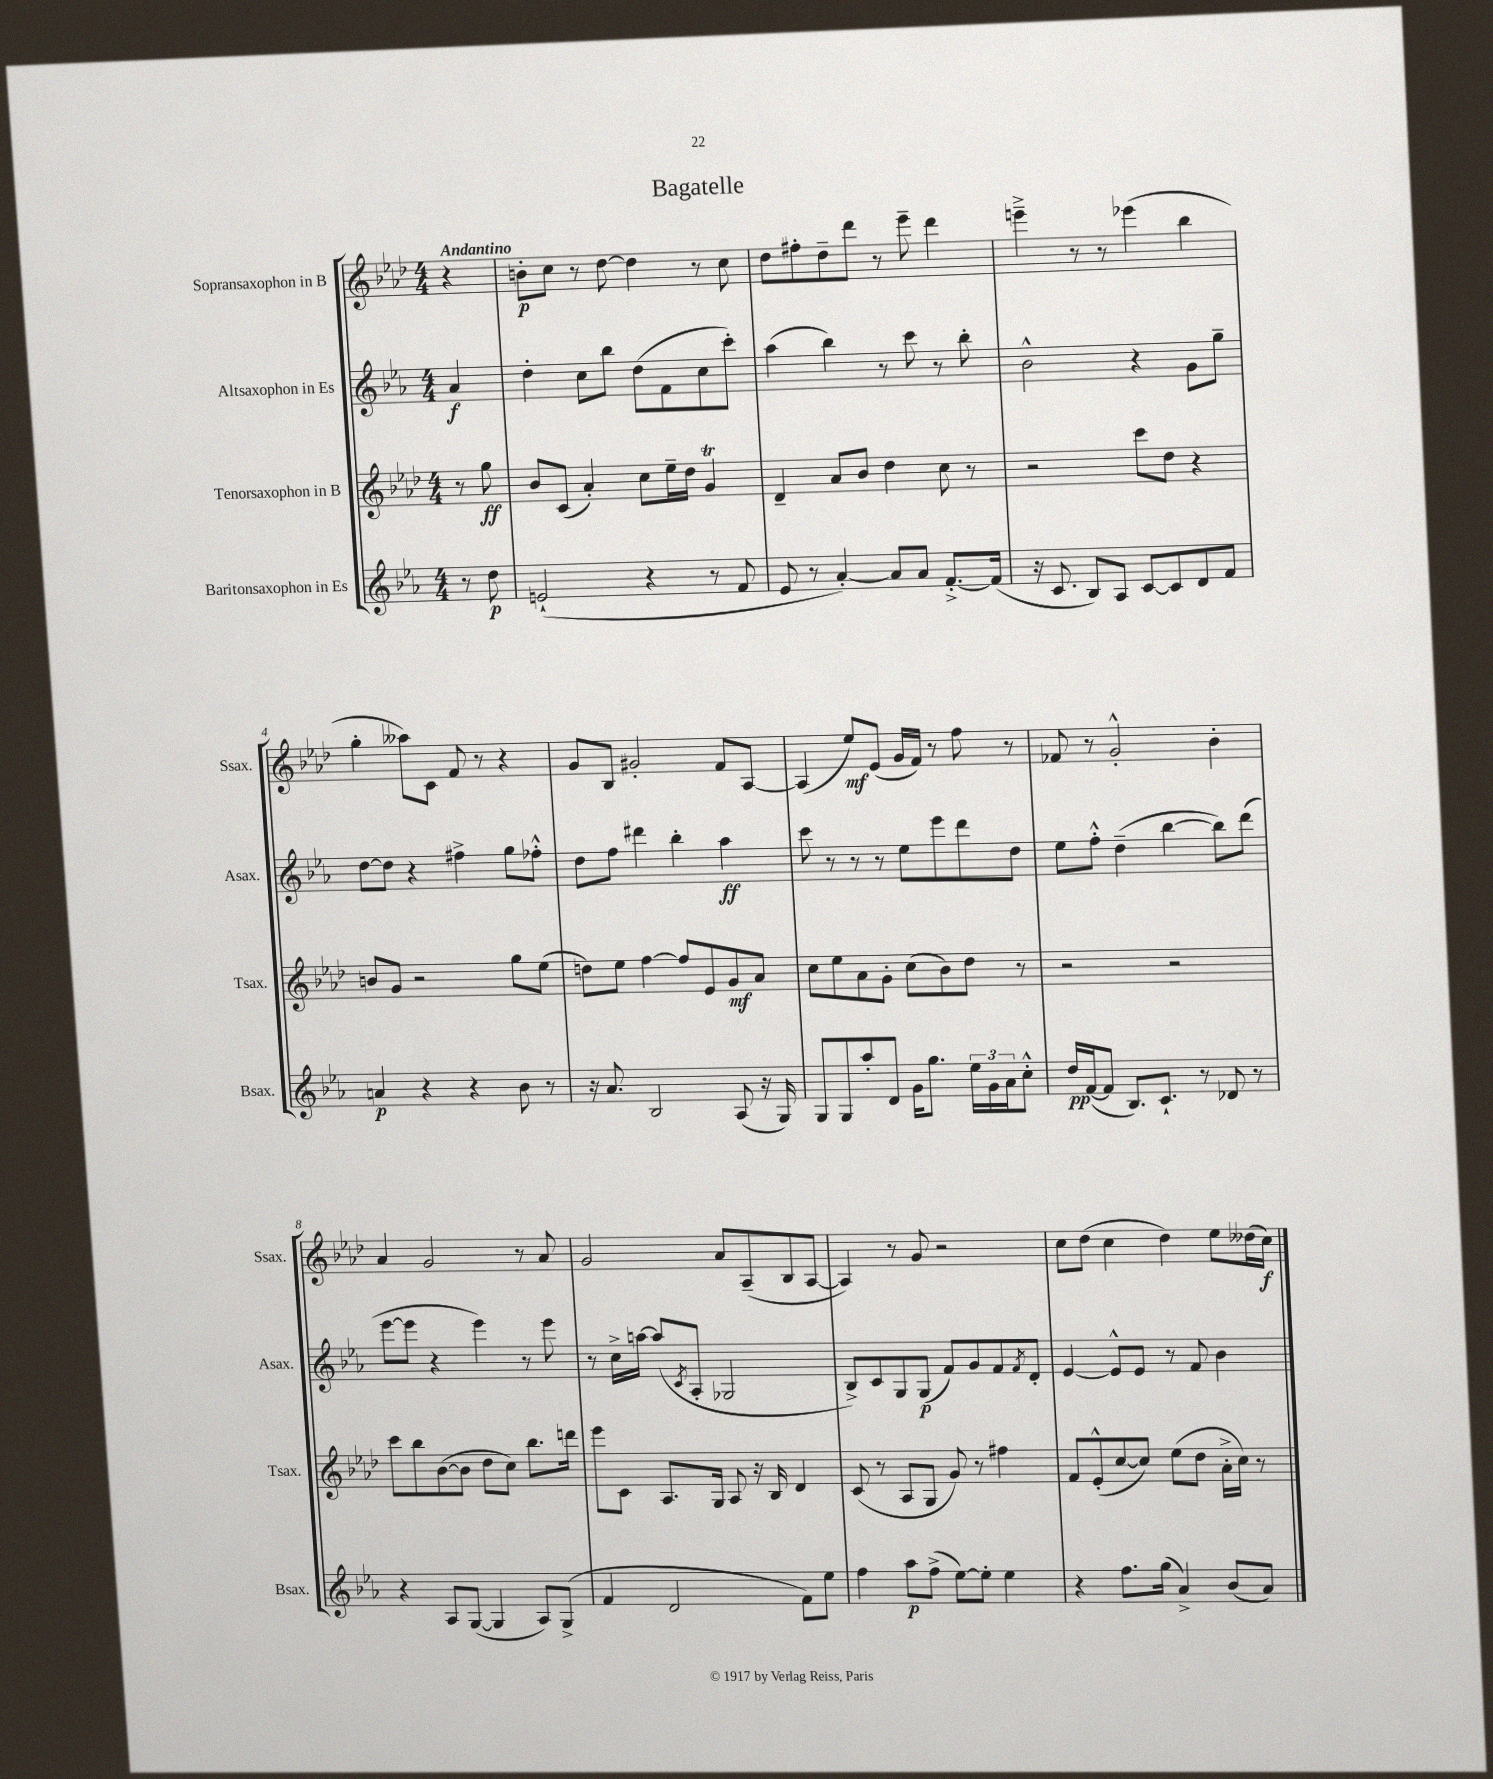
\header { title = "Bagatelle" }
<<
\new StaffGroup <<
\new Staff = "s0" \with { instrumentName = "Sopransaxophon in B" shortInstrumentName = "Ssax." } {
    \clef treble \key aes \major \numericTimeSignature \time 4/4 \partial 4 \tempo "Andantino"
    r4 |
    b'8-.\p c''8 r8 des''8~ des''4 r8 c''8 |
    des''8 fis''8-. des''8-- des'''8 r8 ees'''8-- des'''4 |
    e'''4---> r8 r8 ees'''4( bes''4 |
    g''4-. aeses''8) c'8 f'8 r8 r4 |
    g'8 bes8 gis'2-. f'8 aes8~ |
    aes4( ees''8\mf) ees'8( g'16 f'16) r8 f''8 r8 |
    fes'8 r8 g'2-.-^ bes'4-. |
    aes'4 g'2 r8 aes'8 |
    g'2 aes'8 aes8--( bes8 aes8~ |
    aes4) r8 g'8 r2 |
    c''8 des''8( c''4 des''4) ees''8 deses''16( c''16\f) \bar "|." |
}
\new Staff = "s1" \with { instrumentName = "Altsaxophon in Es" shortInstrumentName = "Asax." } {
    \clef treble \key ees \major \numericTimeSignature \time 4/4 \partial 4
    aes'4\f |
    d''4-. c''8 bes''8 d''8( f'8 c''8 c'''8-.) |
    aes''4( bes''4) r8 c'''8 r8 bes''8-. |
    bes'2-^ r4 g'8 g''8-- |
    d''8~ d''8 r4 fis''4-> g''8 fes''8-.-^ |
    d''8 f''8 dis'''4 bes''4-. aes''4\ff |
    c'''8 r8 r8 r8 ees''8 ees'''8 d'''8 d''8 |
    ees''8 f''8-.-^ d''4--( bes''4~ bes''8) d'''8( |
    ees'''8~ ees'''8 r4 ees'''4) r8 ees'''8 |
    r8 c''16-> a''16~ a''8( \acciaccatura { c'8 } aes8-. ges2 |
    bes8->) c'8 g8 g8\p( f'8) g'8 f'8 \acciaccatura { f'8 } d'8-. |
    ees'4~ ees'8-^ ees'8 r8 f'8 bes'4 \bar "|." |
}
\new Staff = "s2" \with { instrumentName = "Tenorsaxophon in B" shortInstrumentName = "Tsax." } {
    \clef treble \key aes \major \numericTimeSignature \time 4/4 \partial 4
    r8 g''8\ff |
    bes'8 c'8( aes'4-.) c''8 ees''16-- des''16 g'4\trill |
    des'4-- aes'8 bes'8 des''4 c''8 r8 |
    r2 c'''8 des''8 r4 |
    b'8 g'8 r2 g''8 ees''8( |
    d''8) ees''8 f''4~ f''8 ees'8 g'8\mf aes'8 |
    c''8 ees''8 aes'8 g'8-. c''8( bes'8) des''8 r8 |
    r2 r2 |
    c'''8 bes''8 bes'8~( bes'8 des''8 c''8) bes''8. d'''16 |
    ees'''8 c'8 aes8. g16 aes8 r16 bes16 des'4 |
    c'8( r8 aes8 g8 g'8) r8 fis''4 |
    f'8 ees'8-.-^( c''8~ c''8) ees''8( des''8 aes'16-.-> c''16) r8 \bar "|." |
}
\new Staff = "s3" \with { instrumentName = "Baritonsaxophon in Es" shortInstrumentName = "Bsax." } {
    \clef treble \key ees \major \numericTimeSignature \time 4/4 \partial 4
    r8 d''8\p |
    e'2-!( r4 r8 f'8 |
    ees'8 r8 aes'4~-.) aes'8 aes'8 f'8.~-.-> f'16( |
    r16 c'8. bes8) aes8 c'8~ c'8 d'8 f'8 |
    a'4\p r4 r4 bes'8 r8 |
    r16 aes'8. bes2 aes8( r16 g16) |
    g8 g8 aes''8-. d'8 g'16 g''8. \tuplet 3/2 { ees''16 g'16 aes'16 } c''8-.-^ |
    d''16\pp f'16~( f'8 bes8.) c'8.-! r8 des'8 r8 |
    r4 aes8 g8~( g4 aes8) g8->( |
    f'4 d'2 f'8) ees''8 |
    f''4 aes''8\p f''8->( ees''8~) ees''8-. ees''4 |
    r4 f''8. g''16( aes'4->) bes'8( aes'8) \bar "|." |
}
>>
>>
